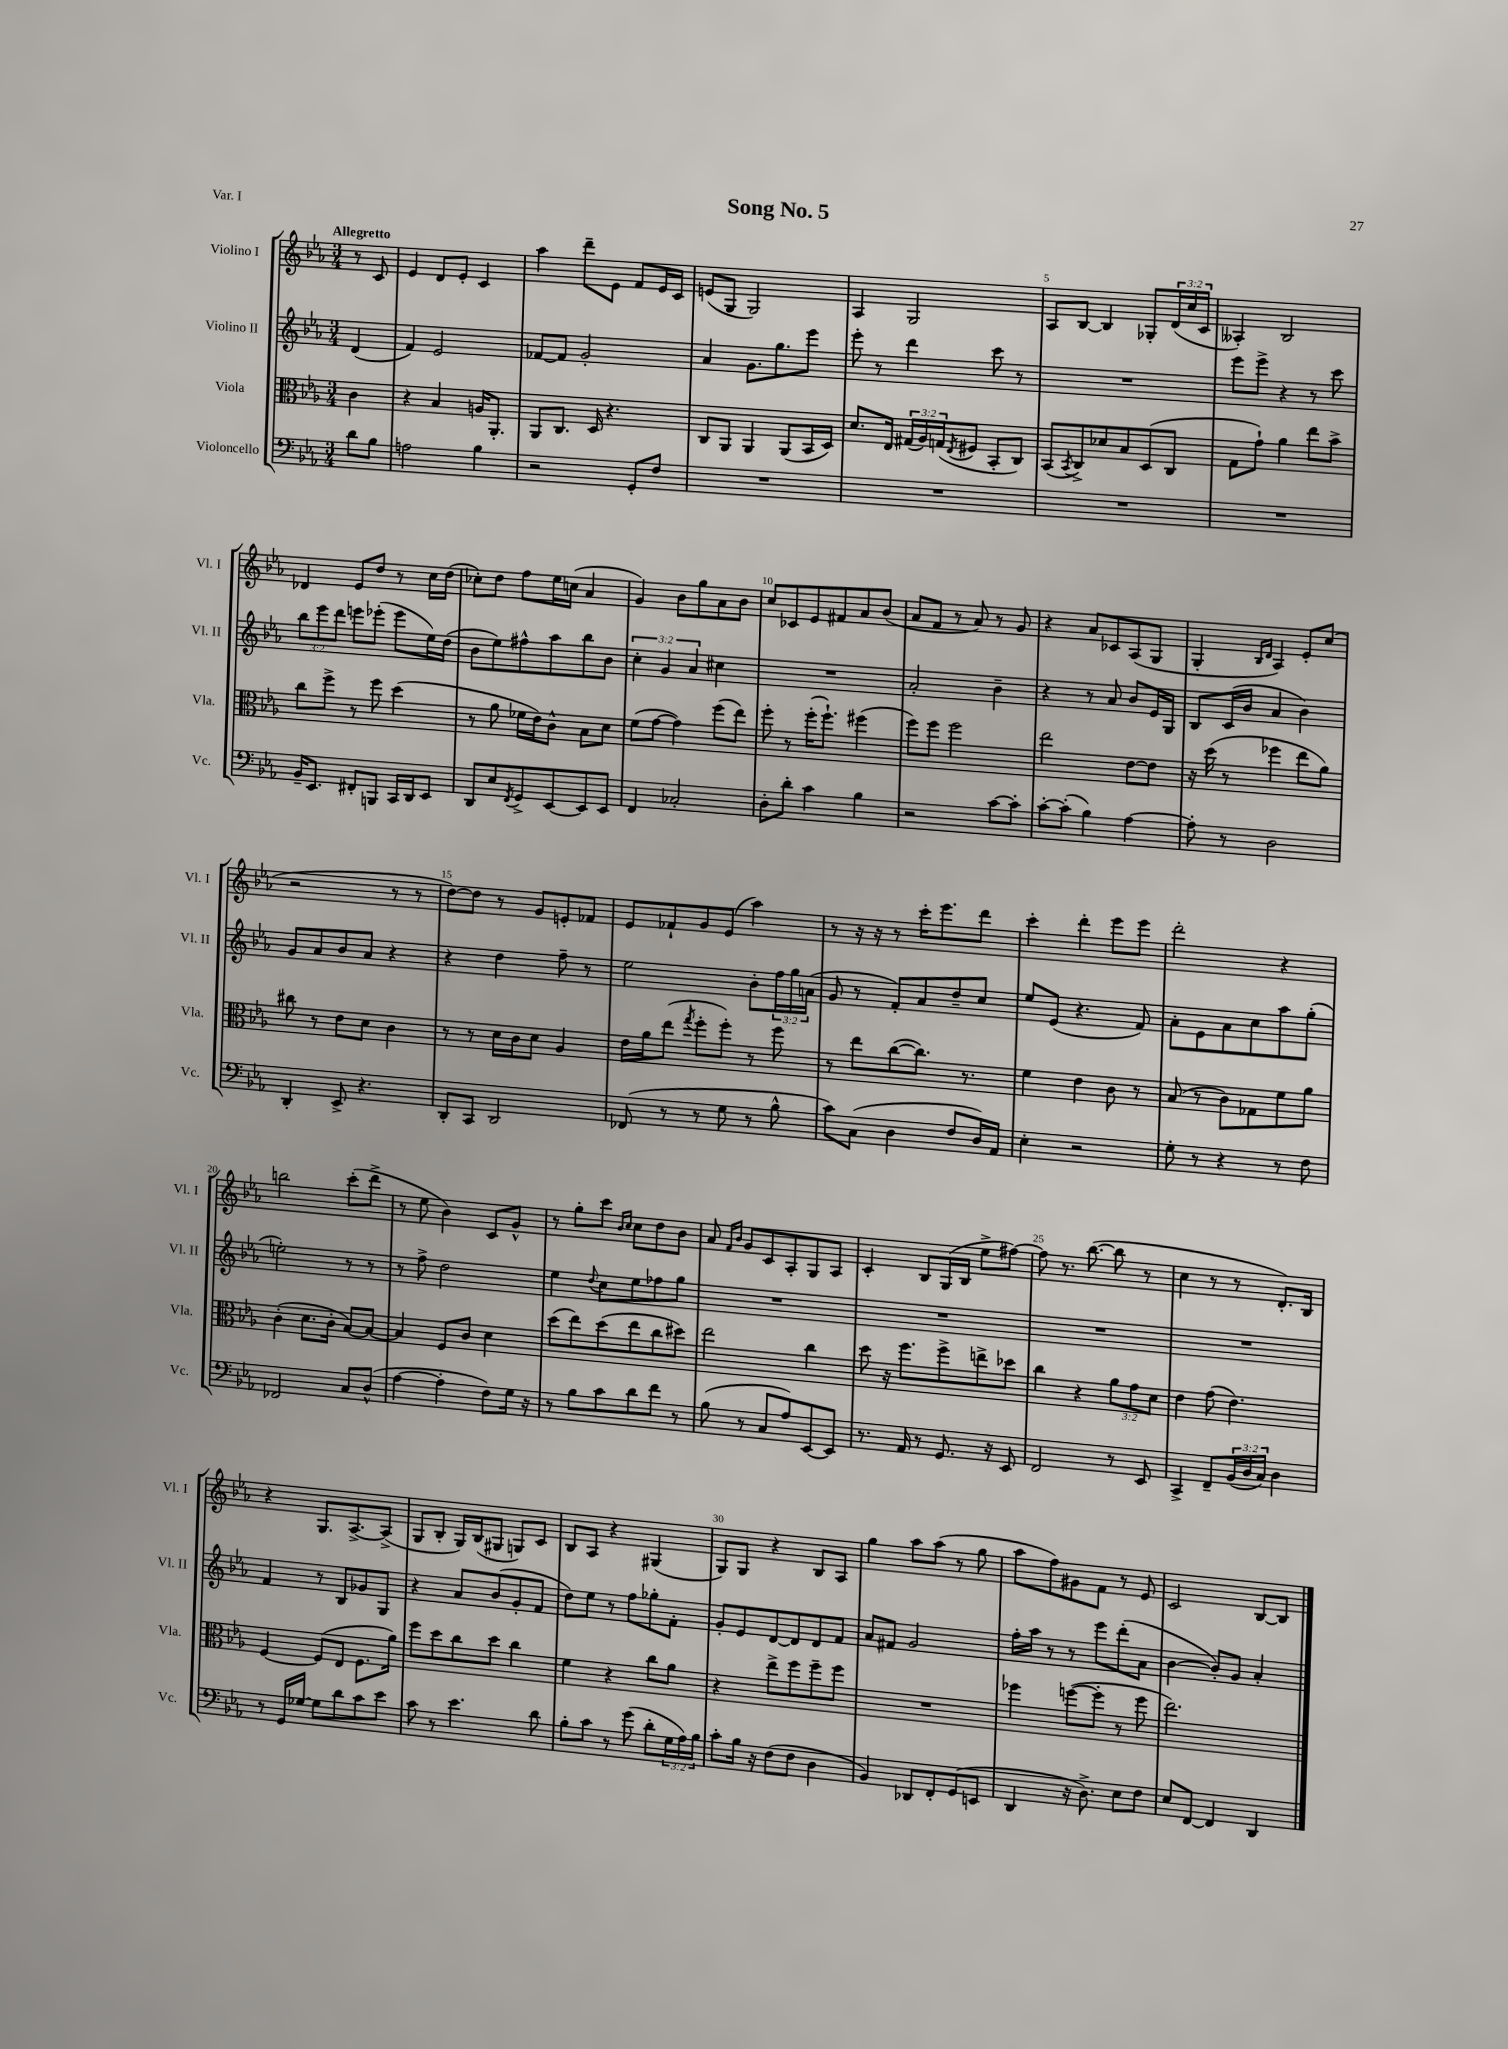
\header { title = "Song No. 5" piece = "Var. I" }
<<
\new StaffGroup <<
\new Staff = "s0" \with { instrumentName = "Violino I" shortInstrumentName = "Vl. I" } {
    \clef treble \key ees \major \numericTimeSignature \time 3/4 \override Staff.TupletNumber.text = #tuplet-number::calc-fraction-text \partial 4 \tempo "Allegretto"
    r8 c'8 |
    ees'4 d'8 ees'8-. c'4 |
    aes''4 d'''8-- ees'8 f'8 ees'16 c'16 |
    e'8( g8 g2) |
    aes4 g2 |
    aes8 bes8~ bes4 ges8-. \tuplet 3/2 { d'16( c''16 c'16 } |
    aeses4-.) bes2 |
    des'4 ees'8 d''8 r8 c''16 d''16( |
    ces''8-.) d''8 f''8 ees''16 c''16( aes'4 |
    g'4) bes'8 g''8 aes'8 bes'8 |
    c''8 ces'8 ees'8 fis'8 aes'8 bes'8( |
    aes'8 f'8 r8 aes'8) r8 g'8 |
    r4 aes'8 ces'8 aes8( g8 |
    g4-. \grace { bes16 d'16 } aes4) ees'8-. c''8( |
    r2 r8 r8 |
    d''8~) d''8 r8 g'8 e'8-. fes'8 |
    ees'8 fes'8-! g'8 ees'8( aes''4) |
    r8 r16 r16 r8 c'''16-. ees'''8. d'''8 |
    c'''4-. d'''4-. ees'''8 ees'''8 |
    d'''2-. r4 |
    b''2 c'''8-.( d'''8-> |
    r8 ees''8 bes'4) c'8 g'8-^ |
    r8 g''8-. c'''8 \grace { bes'16 c''16 } c''8 d''8 bes'8 |
    aes'8 \grace { f'16 bes'16 } g'8 c'8 aes8-. g8 aes8 |
    c'4-. bes8 g16( bes16 ees''8-> fis''8~) |
    fis''8 r8. bes''8.~( bes''8 r8 |
    c''4 r8 r8 d'8.-.) bes16 |
    r4 g8. aes8.~-> aes8->( |
    g8 bes8-. g16) bes16( gis8 g8) c'8 |
    bes8 aes8 r4 gis4( |
    g8) g8 r4 bes8 aes8 |
    g''4 aes''8 aes''8( r8 g''8 |
    aes''8 f''8) gis'8 f'8 r8 ees'8 |
    c'2 bes8~ bes8 \bar "|." |
}
\new Staff = "s1" \with { instrumentName = "Violino II" shortInstrumentName = "Vl. II" } {
    \clef treble \key ees \major \numericTimeSignature \time 3/4 \override Staff.TupletNumber.text = #tuplet-number::calc-fraction-text \partial 4
    d'4( |
    f'4) ees'2 |
    fes'8~ fes'8 g'2-. |
    aes'4 g'8. g''8. ees'''8 |
    ees'''8-. r8 d'''4 c'''8 r8 |
    R2. |
    ees'''8 ees'''8-> r4 r8 c'''8 |
    \tuplet 3/2 { bes''8 ees'''8 d'''8 } e'''8 ees'''8-.( ees'''8 ees''16) d''16( |
    bes'8 ees''8) fis''8-^ aes''8 bes''8 bes'8 |
    \tuplet 3/2 { c''4-. g'4 aes'4 } cis''4 |
    R2. |
    aes'2-. bes'4-- |
    r4 r8 aes'8 bes'8 ees'16 g16 |
    bes8 c'16( bes'16 aes'4 bes'4) |
    g'8 aes'8 bes'8 aes'8 r4 |
    r4 d''4 f''8-- r8 |
    ees''2 bes'8-. \tuplet 3/2 { f''16 g''16 a'16( } |
    g'8 r8 f'8-.) aes'8 d''8-- c''8 |
    ees''8 ees'8( r4. f'8) |
    aes'8-. ees'8 aes'8 c''8 aes''8 g''8-.( |
    e''2-.) r8 r8 |
    r8 f''8-> d''2 |
    ees''4 \appoggiatura { d''8 } c''8 ees''8 fes''8 g''8 |
    R2. |
    R2. |
    R2. |
    R2. |
    f'4 r8 bes8 ges'8 g8 |
    r4 aes'8 bes'8( g'8-. f'8 |
    d''8) ees''8 r8 f''8 ges''8-. f'8-. |
    g'8-. ees'8 d'8~ d'8 d'8 f'8 |
    aes'8 fis'8 g'2 |
    f''16-. aes''16 r8 r8 ees'''8 d'''8-.( aes'8 |
    bes'4~ bes'8-.) g'8 aes'4-. \bar "|." |
}
\new Staff = "s2" \with { instrumentName = "Viola" shortInstrumentName = "Vla." } {
    \clef alto \key ees \major \numericTimeSignature \time 3/4 \override Staff.TupletNumber.text = #tuplet-number::calc-fraction-text \partial 4
    c'4 |
    r4 bes4 a16 aes,8.-. |
    aes,8 c8. d16 r4. |
    c8 aes,8 aes,4 aes,8( bes,16 d16) |
    d'8. ees16 \tuplet 3/2 { gis16( aes16) g16( } \acciaccatura { ees8 } fis8 bes,8-. c8) |
    bes,8( \acciaccatura { bes,8 } c8->) des'8 bes8 d8( c8 |
    g8 g'8-!) aes'4 ees''8 bes'8-> |
    c''8 f''8-> r8 f''8 d''4( |
    r8 aes'8 fes'16 ees'16) c'8-^ bes8 d'8 |
    f'8( g'8~ g'4) f''8( ees''8) |
    f''8-. r8 f''16-.( f''8.-!) fis''4( |
    f''8) f''8 f''2 |
    ees''2 ees'8~ ees'8 |
    r16 d''16( r8 fes''4 ees''8 aes'8) |
    cis''8 r8 ees'8 d'8 c'4 |
    r8 r8 d'16 c'16 d'8 aes4 |
    ees'16 aes'16 ees''8( \acciaccatura { g''8 } f''8-. f''8-.) r8 f''8 |
    r8 ees''8 c''8~( c''8.) r8. |
    f'4 ees'4 c'8 r8 |
    bes8( r8 c'8) ges8 f'8 aes'8 |
    c'4-.( d'8. c'16-. bes8~) bes8~ |
    bes4 f8 c'8 d'4 |
    d''8( ees''8) d''8( ees''8 c''8 dis''8) |
    ees''2 c''4 |
    d''8 r16 f''8. f''8-> e''8-> des''8 |
    c''4 r4 \tuplet 3/2 { aes'8 g'8 d'8 } |
    ees'4 g'8( ees'4.) |
    f4~ f8( ees8 f8. aes'16) |
    f''8 d''8 c''8 d''8 c''4 |
    f'4 r4 c''8 aes'8 |
    r4 ees''8-> f''8 f''8-- f''8 |
    R2. |
    fes''4 f''8~( f''8-. r8 f''8 |
    ees''2.) \bar "|." |
}
\new Staff = "s3" \with { instrumentName = "Violoncello" shortInstrumentName = "Vc." } {
    \clef bass \key ees \major \numericTimeSignature \time 3/4 \override Staff.TupletNumber.text = #tuplet-number::calc-fraction-text \partial 4
    d'8 bes8 |
    a2 bes4 |
    r2 g,8-. f8 |
    R2. |
    R2. |
    R2. |
    R2. |
    bes,16-- ees,8. fis,8-. b,,8 c,16 d,16 ees,8 |
    d,8 ees8 \acciaccatura { f,8 } g,8-> ees,8~ ees,8 ees,8 |
    f,4 ces2-. |
    d8-. d'8-. c'4 bes4 |
    r2 c'8~ c'8-. |
    c'8~-. c'8-.( bes4) aes4~ |
    aes8-. r8 d2 |
    d,4-. ees,8-> r4. |
    d,8-. c,8 d,2 |
    fes,8( r8 r8 g8 r8 bes8-^ |
    c'8) c8( d4 f8 d16) aes,16 |
    ees4-. r2 |
    g8-. r8 r4 r8 f8 |
    fes,2 c8 d8-^( |
    aes4~ aes4-. f8) g16 r16 |
    r8 bes8 c'8 d'8 f'8 r8 |
    bes8( r8 c8 aes8) ees,8~ ees,8 |
    r8. aes,16 r8 g,8. r16 ees,8 |
    f,2 r8 ees,8 |
    c,4-> f,8-- \tuplet 3/2 { bes,16( d16 c16) } d4 |
    r8 g,16 ges16~ ges8 d'8 c'8 ees'8 |
    c'8 r8 ees'4. d'8 |
    bes8-. c'8 r8 g'8( d'8-. \tuplet 3/2 { g16 aes16) bes16 } |
    c'8-. bes16 r16 f8( f8 d4 |
    bes,4) des,8 f,8-. g,8( e,8 |
    d,4 r16 d8.->) ees8 f8 |
    ees8 f,8~ f,4 d,4 \bar "|." |
}
>>
>>
\layout { \context { \Score \override BarNumber.break-visibility = ##(#f #t #t) barNumberVisibility = #(every-nth-bar-number-visible 5) } }
